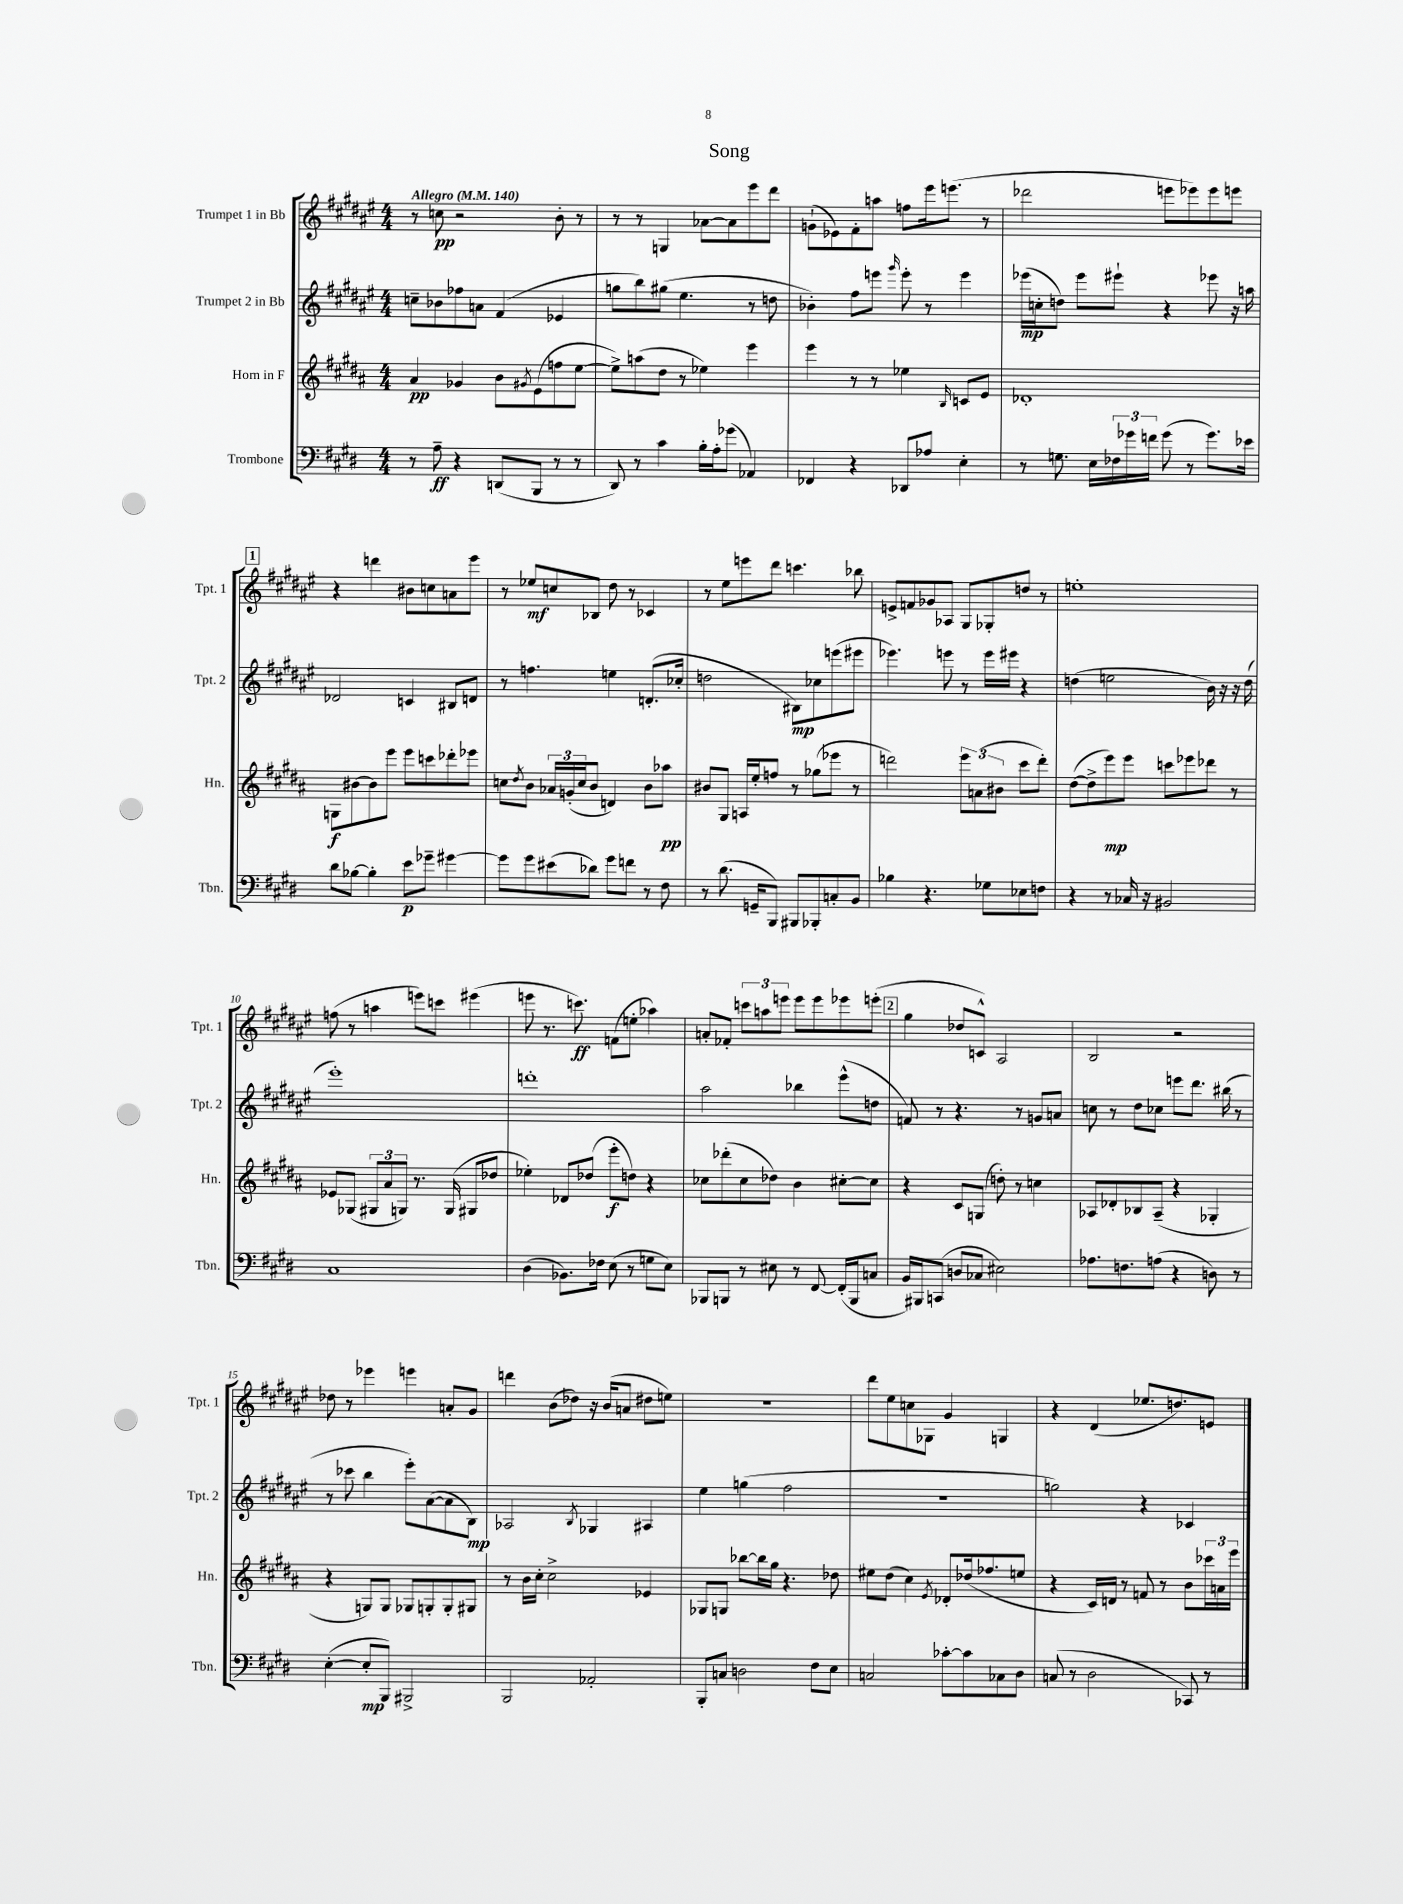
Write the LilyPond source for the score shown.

\header { title = "Song" }
<<
\new StaffGroup <<
\new Staff = "s0" \with { instrumentName = "Trumpet 1 in Bb" shortInstrumentName = "Tpt. 1" } {
    \clef treble \key fis \major \numericTimeSignature \time 4/4 \tempo "Allegro" 4 = 140
    r8 c''8\pp r2 b'8-. r8 |
    r8 r8 g4 aes'8~ aes'8 eis'''8 dis'''8 |
    g'8-!( ees'8) fis'8-. a''8 f''8 eis'''16 e'''8.( r8 |
    des'''2 e'''8 ees'''8) ees'''8 e'''8 |
    \mark \markup { \box "1" } r4 d'''4 bis'8 c''8 a'8 eis'''8 |
    r8 ees''8\mf c''8 bes8 dis''8 r8 ces'4 |
    r8 eis''8 e'''8 dis'''8 c'''4. bes''8 |
    e'8-> f'8 ges'8 aes8 gis8 ges8-. d''8 r8 |
    e''1-. |
    f''8( r8 a''4 e'''8) c'''8 eis'''4( |
    e'''8 r8. c'''8.\ff) f'8( e''8-. aes''4) |
    a'8-. fes'8-. \tuplet 3/2 { c'''8 a''8 e'''8 } e'''8 e'''8 ees'''8 e'''8-.( |
    \mark \markup { \box "2" } gis''4 des''8 c'8-^) ais2 |
    b2 r2 |
    des''8 r8 ees'''4 e'''4 a'8-. gis'8 |
    d'''4 b'8( des''8) r16 b'16( a'8 dis''8 e''8) |
    R1 |
    dis'''8 eis''8 c''8 ges8 gis'4 g4 |
    r4 dis'4( ees''8. d''8.) e'8 \bar "|." |
}
\new Staff = "s1" \with { instrumentName = "Trumpet 2 in Bb" shortInstrumentName = "Tpt. 2" } {
    \clef treble \key fis \major \numericTimeSignature \time 4/4
    c''8-- bes'8 fes''8 a'8 fis'4( ees'4 |
    g''8 b''8) gis''8( eis''4. r8 d''8 |
    bes'4-.) fis''8 e'''8 \grace { gis'''16 } e'''8-. r8 e'''4 |
    ees'''16\mp( c''16-. d''8) ees'''8 eis'''8-! r4 ees'''8 r16 a''16 |
    \mark \markup { \box "1" } des'2 c'4 bis8 d'8 |
    r8 f''4. e''4 d'8.-.( ces''16-. |
    d''2 bis8\mp) ces''8 e'''8( eis'''8 |
    ees'''4.) e'''8 r8 e'''16 eis'''16 r4 |
    d''4( e''2 b'16) r16 r16 d''16( |
    eis'''1-.) |
    d'''1-. |
    ais''2 bes''4 eis'''8-^( d''8 |
    \mark \markup { \box "2" } f'8) r8 r4. r8 g'8 a'8 |
    c''8 r8 dis''8 ces''8 e'''8 dis'''8. bis''16( r8 |
    r8 ces'''8 b''4 eis'''8-.) ais'8~( ais'8 b8\mp) |
    aes2 \acciaccatura { b8 } ges4 ais4 |
    eis''4 g''4( fis''2 |
    r1 |
    g''2) r4 ces'4 \bar "|." |
}
\new Staff = "s2" \with { instrumentName = "Horn in F" shortInstrumentName = "Hn." } {
    \clef treble \key b \major \numericTimeSignature \time 4/4
    ais'4\pp ges'4 b'8 \acciaccatura { gis'8 } e'8( f''8 e''8~ |
    e''8->) a''8( dis''8 r8 ees''4) e'''4 |
    e'''4 r8 r8 ees''4 \grace { b16 } c'8 e'8 |
    des'1-. |
    \mark \markup { \box "1" } g8\f bis'8~ bis'8 e'''8 e'''8 c'''8 des'''8-. ees'''8 |
    c''8 \acciaccatura { dis''8 } b'8 \tuplet 3/2 { aes'16 g'16-.( c''16 } b'8 d'4) b'8 aes''8\pp |
    bis'8 gis8 a16 e''16-. f''8 r8 ges''8( ees'''8 r8 |
    d'''2) \tuplet 3/2 { e'''8 a'8( bis'8 } cis'''8 d'''8-.) |
    dis''8~( dis''8-> e'''8\mp) e'''8 c'''8 ees'''8 des'''8 r8 |
    ees'8 ges8( \tuplet 3/2 { gis8 ais'8 g8) } r8. g16( gis8 des''8 |
    ees''4-.) des'8 des''8( e'''8-.\f d''8) r4 |
    ces''8 des'''8-.( ces''8 des''8) b'4 cis''8~-. cis''8 |
    \mark \markup { \box "2" } r4 cis'8 g8( d''8-.) r8 c''4 |
    aes8 des'8-. bes8 aes8--( r4 ges4-. |
    r4 g8) g8 ges8 g8-. g8-. gis8 |
    r8 b'16 cis''16-. cis''2-> ees'4 |
    ges8 g8 bes''8~ bes''16 gis''16 r4. des''8 |
    eis''8 dis''8( cis''4) \acciaccatura { e'8 } des'8-. des''16( fes''8. e''8 |
    r4 cis'16) d'16 r8 f'8 r8 b'8 \tuplet 3/2 { ces'''16 a'16 e'''16 } \bar "|." |
}
\new Staff = "s3" \with { instrumentName = "Trombone" shortInstrumentName = "Tbn." } {
    \clef bass \key e \major \numericTimeSignature \time 4/4
    r8 a8--\ff r4 d,8( b,,8 r8 r8 |
    dis,8) r8 cis'4 b16-. a16-. ges'8( aes,4) |
    fes,4 r4 des,8 aes8 e4-. |
    r8 g8. e16 \tuplet 3/2 { fes16 ges'16 f'16 } ges'8( r8 ges'8.) ees'16 |
    \mark \markup { \box "1" } dis'8 bes8~ bes4-. e'8\p ges'8-- gis'4~ |
    gis'8 gis'8 eis'8( des'8) gis'8 f'8 r8 fis8 |
    r8 dis'8.( g,16-- b,,8) bis,,8 bes,,8-. c8-. b,8 |
    bes4 r4. ges8 ees8 f8 |
    r4 r8 ces16 r16 bis,2 |
    cis1 |
    dis4( bes,8.) fes16 e8( r8 g8 e8) |
    bes,,8 b,,8 r8 eis8 r8 fis,8~ fis,16-.( b,,16 c8 |
    \mark \markup { \box "2" } b,16) bis,,16 c,8( d8 ces8 eis2) |
    aes8. f8. a8( r4 d8) r8 |
    e4~-.( e8-.\mp b,,8) bis,,2-> |
    b,,2 aes,2-. |
    b,,8-. c8 d2 fis8 e8 |
    c2 ces'8~-. ces'8 ces8 dis8 |
    c8( r8 dis2 ces,8) r8 \bar "|." |
}
>>
>>
